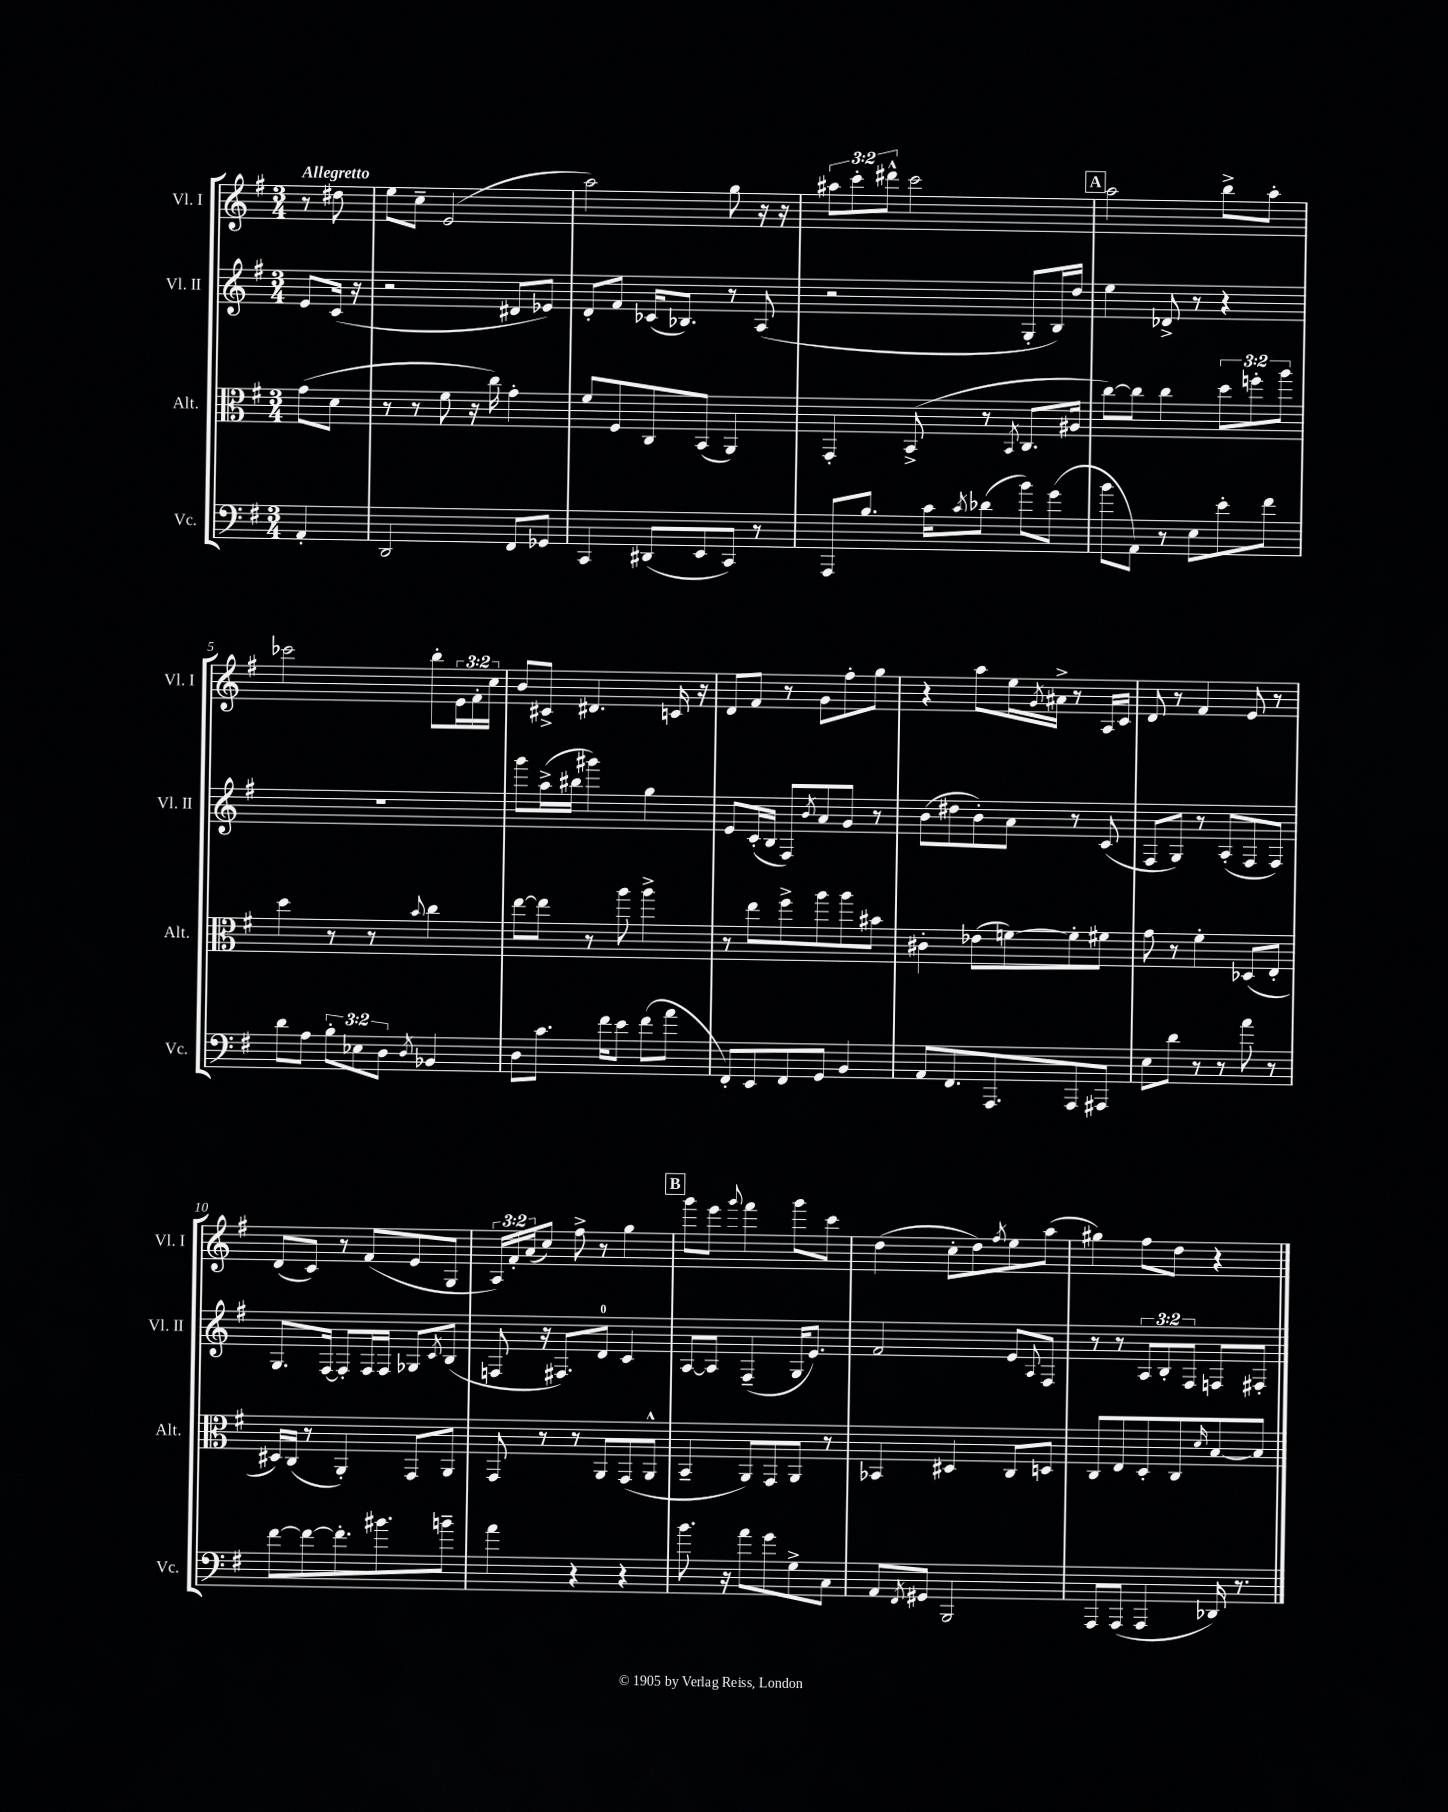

**kern	**kern	**kern	**kern
*part4	*part3	*part2	*part1
*staff4	*staff3	*staff2	*staff1
*I"Vc.	*I"Alt.	*I"Vl. II	*I"Vl. I
*I'Vc.	*I'Alt.	*I'Vl. II	*I'Vl. I
*clefF4	*clefC3	*clefG2	*clefG2
*k[f#]	*k[f#]	*k[f#]	*k[f#]
*M3/4	*M3/4	*M3/4	*M3/4
=	=	=	=
!	!	!	!LO:TX:a:B:t=Allegretto
4AA'/	(8g\L	8e/L	8r
.	8d\J	(16c/Jk	8dd#X\
.	.	16r	.
=1	=1	=1	=1
2DD/	8r	2r	8ee\L
.	8r	.	8cc~\J
.	8f#\	.	(2e/
.	16r	.	.
.	16cc\)	.	.
8FF#/L	4g'\	8d#X/L	.
8GG-X/J	.	8e-X/J)	.
=2	=2	=2	=2
4CC/	8f#/L	8d'/L	2aa\)
.	8F#/	8f#/J	.
(8DD#X/L	8C/	(16c-X/KL	.
.	.	8.B-X/J)	.
8EE/	(8BB/J	.	.
8CC/J)	4AA/)	8r	8gg\
8r	.	(8A/	16r
.	.	.	16r
=3	=3	=3	=3
8AAA/L	4GG'/	2r	12aa#X\L
.	.	.	12ccc'\
8.B/J	.	.	.
.	.	.	12ddd#X^^\J
.	(8BB^/	.	2ccc\
16c\KL	.	.	.
8qc/	.	.	.
(8d-X\J	8r	.	.
.	8qBB/	.	.
8b\L)	8.C/L	8G'/L	.
(8g\J	.	16B/L)	.
.	16A#X/Jk	16dd/JJ	.
!!LO:REH:place=s1:t=A
=4	=4	=4	=4
8b\L	[8cc\L)	4ee\	2aa\
8AA\J)	8cc\J]	.	.
8r	4cc\	8d-X^/	.
8E\L	.	8r	.
8e'\	12dd\L	4r	8bb^\L
.	12ffn'\	.	.
8f#\J	.	.	8aa'\J
.	12aa\J	.	.
!!LO:LB:g=z
=5	=5	=5	=5
8d\L	4dd\	2.r	2ccc-X\
8A\J	.	.	.
12B'\L	8r	.	.
12E-X\	.	.	.
.	8r	.	.
12D\J	.	.	.
8qD/	8qqb/	.	.
4BB-X/	4cc\	.	8bb'\L
.	.	.	24e\L
.	.	.	24f#'\
.	.	.	24cc\JJ
=6	=6	=6	=6
8D\L	[8ee\L	8ggg\L	8b/L
8.c\J	8ee\J]	(16aa^\L	8c#X^/J
.	.	16bb#X\JJ	.
.	8r	4ggg#X\)	4.d#X/
16f#\KL	.	.	.
8e\J	8aa\	.	.
(8f#\L	4aa^\	4gg\	.
8a\J	.	.	16cn/
.	.	.	16r
=7	=7	=7	=7
8FF#'/L)	8r	8e/L	8d/L
8EE/	8ee\L	(16c'/L	8f#/J
.	.	16B/JJ	.
8FF#/	8ff#^\	8F#/L)	8r
.	.	8qb/	.
8GG/J	8aa\	8a/	8g\L
4BB/	8aa\	8g/J	8ff#'\
.	8b#X\J	8r	8gg\J
=8	=8	=8	=8
8AA/L	4c#X'\	(8b\L	4r
8.FF#/	.	8dd#X\	.
.	(8e-X\L	8b'\)	8aa\L
8.AAA/	.	.	.
.	[8fn\)	8a\J	16ee\L
.	.	.	8qg/
.	.	.	16a#X^\JJ
8AAA/	8f'\]	8r	8r
8AAA#X/J	8f#X\J	(8c/	16A/LL
.	.	.	16c/JJ
=9	=9	=9	=9
8E\L	8g\	8F#/L	8d/
8d\J	8r	8G/J)	8r
8r	4f#'\	8r	4f#/
8r	.	(8A'/L	.
8a\	(8D-X/L	8F#/	8e/
8r	8E'/J	8F#/J)	8r
!!LO:LB:g=z
=10	=10	=10	=10
[8f#\L	16D#X/LL)	8.G/L	(8d/L
.	(16C/JJ	.	.
8f#\_	8r	.	8c/J)
.	.	[16F#/Jk	.
8.f#'\]	4AA'/)	8F#'/L]	8r
.	.	16F#/L	(8f#/L
8.b#X\	.	16F#/JJ	.
.	8GG/L	8G-X/L	8e/
.	.	8qc/	.
8bn~\J	8AA/J	(8B/J	8G/J
=11	=11	=11	=11
4a\	8GG/	8Fn/	24A/LL)
.	.	.	24f#'/
.	.	.	(24a/J
.	8r	16r	8cc/J)
.	.	8.F#X/L)	.
4r	8r	.	8ff#^\
.	8AA/L	8d/J	8r
4r	(8GG/	4c/	4gg\
.	8AA^^/J	.	.
!!LO:REH:place=s1:t=B
=12	=12	=12	=12
8.b\	4BB~/	[8A/L	8ggg\L
.	.	8A/J]	8eee\J
16r	.	.	.
.	.	.	8qqggg/
8a\L	8AA/L)	(4F#~/	4fff#\
8g\	8GG/	.	.
8G^\	8AA/J	16G/KL	8ggg\L
.	.	8.e/J)	.
8C\J	8r	.	8ccc\J
=13	=13	=13	=13
8AA/L	4BB-X/	2f#/	(4dd\
8qFF#/	.	.	.
8GG#X/J	.	.	.
2BBB/	4D#X/	.	8cc'\L
.	.	.	8dd\)
.	.	.	8qff#/
.	8C/L	8e/L	8ee\
.	.	8qqA/	.
.	8Dn/J	8F#/J	(8aa\J
=14	=14	=14	=14
8AAA/L	8C/L	8r	4gg#X\)
(8AAA/J	8E/	8r	.
4AAA/	8D'/	12A/L	8ff#\L
.	.	12B'/	.
.	8C/	.	8dd\J
.	.	12F#/J	.
.	16qqd/	.	.
16DD-X/)	[8B/	8Fn/L	4r
8.r	.	.	.
.	8B/J]	8F#X'/J	.
==	==	==	==
*-	*-	*-	*-
